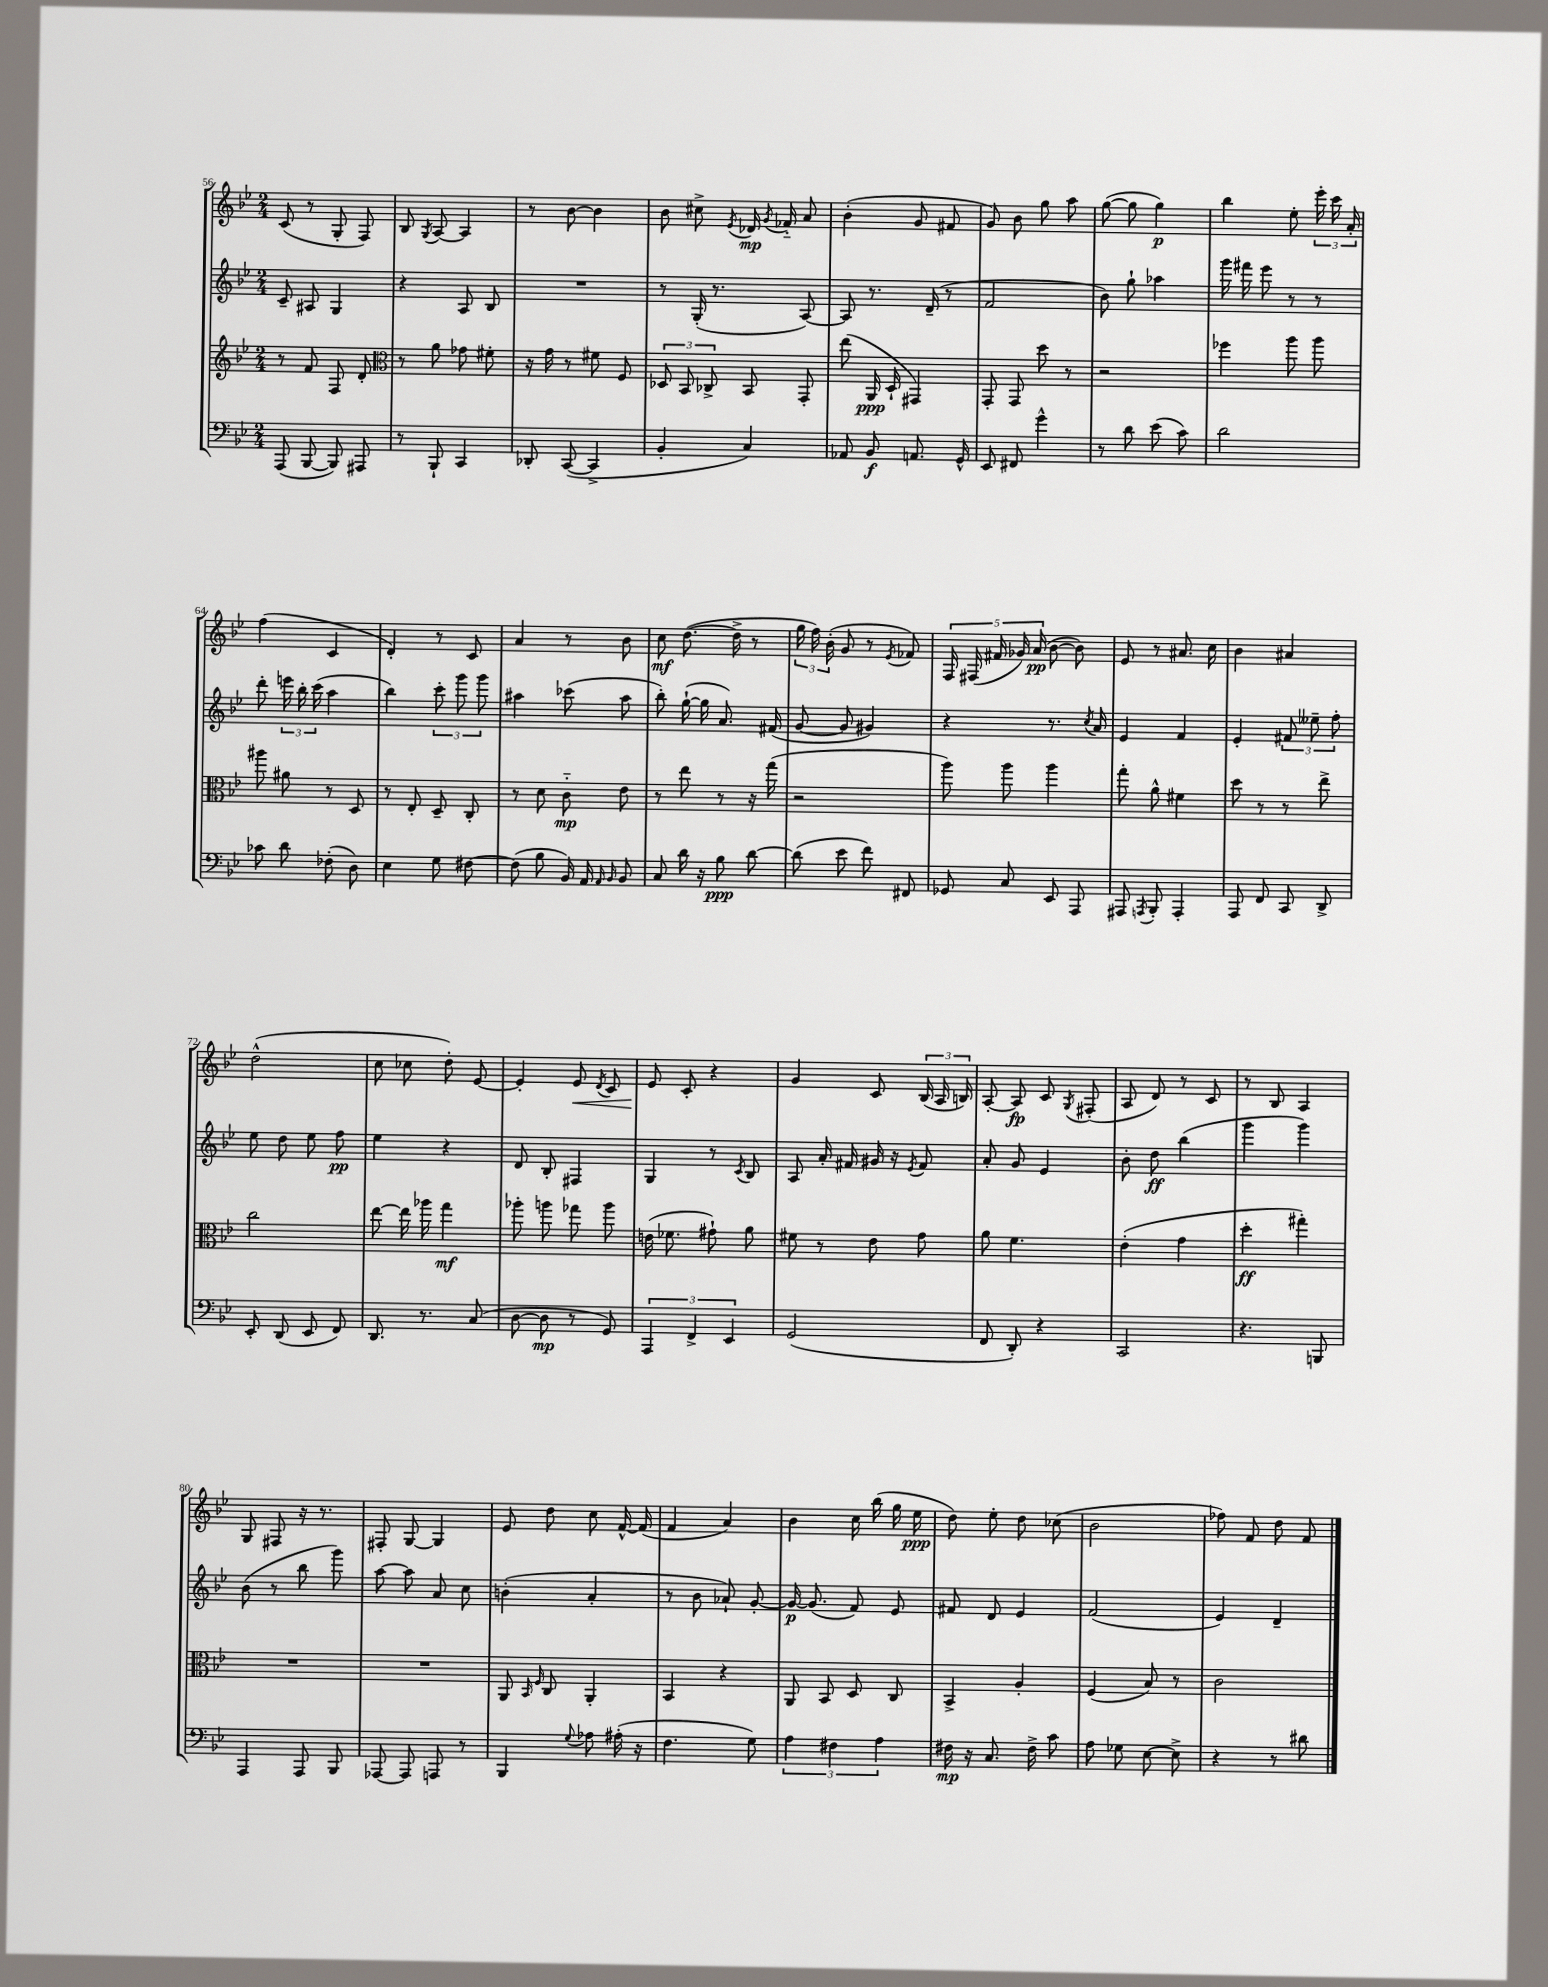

**kern	**kern	**kern	**kern
*staff4	*staff3	*staff2	*staff1
*clefF4	*clefG2	*clefG2	*clefG2
*k[b-e-]	*k[b-e-]	*k[b-e-]	*k[b-e-]
*M2/4	*M2/4	*M2/4	*M2/4
(8AAA	8r	8c~	(8c
[8BBB-	8f	8A#	8r
8BBB-])	8F	4G	8G'
8AAA#	8d'	.	8F)
=	=	=	=
*	*clefC3	*	*
8r	8r	4r	8B-
.	.	.	8qG
8BBB-`	8a	.	[8A
4CC	8g-	8A	4A]
.	8f#'	8B-	.
=	=	=	=
8DD-'	16r	2r	8r
.	16g	.	.
([8CC	8r	.	[8b-
4CC^]	8f#	.	4b-]
.	8F	.	.
=	=	=	=
4BB-'	12D-	8r	8b-
.	12BB-	.	.
.	.	(16G'	8cc#^
.	12C-^	.	.
.	.	8.r	.
.	.	.	8qe-
4C)	8BB-	.	16d-
.	.	.	8qg
.	.	.	16f-'~
.	8GG'	[8A)	8a
=	=	=	=
8AA-	(8ee-	8A]	(4b-'
8BB-	16AA	8.r	.
.	16D`	.	.
8.AA	4GG#)	.	8g
.	.	(16d~	.
.	.	8r	8f#
16GG^^	.	.	.
=	=	=	=
8EE-	8GG'	2f	8g)
8FF#	8GG	.	8b-
4g^^	8dd	.	8gg
.	8r	.	8aa
=	=	=	=
8r	2r	8b-)	([8gg
8d	.	8gg`	8gg]
(8e-	.	4aa-	4gg)
8c)	.	.	.
=	=	=	=
2d	4ff-	16ggg	4bb-
.	.	16fff#	.
.	.	8eee-	.
.	8aa	8r	8ee-'
.	8aa	8r	24eee-'
.	.	.	24ccc
.	.	.	24a'
=	=	=	=
8c-	8aa#	8ddd'	(4ff
8d	8a#	24eee	.
.	.	24bb-'	.
.	.	(24ccc	.
(8F-'	8r	4aa	4c
8D)	8D	.	.
=	=	=	=
4E-	8r	4bb-)	4d')
.	8E-'	.	.
8G	8D~	12ccc'	8r
.	.	12ggg	.
[8F#	8C'	.	8c
.	.	12ggg	.
=	=	=	=
(8F#]	8r	4aa#	4a
8B-	8d	.	.
16BB-)	8c'~	(8ccc-	8r
16AA	.	.	.
16qqAA	.	.	.
16qqBB-	.	.	.
8BB-	8e-	8aa#	8b-
=	=	=	=
8C	8r	8bb-')	8cc
16d	8ee-	([16gg`	([8.dd
16r	.	16gg]	.
8B-	8r	8.a)	.
.	.	.	16dd^]
[8d	16r	.	8r
.	(16gg	(16f#	.
=	=	=	=
(8d]	2r	[8g	24gg
.	.	.	24ff)
.	.	.	(24b-'
8e-	.	8g]	8g
8f)	.	4g#)	8r
.	.	.	8qe-
8FF#	.	.	8f-)
=	=	=	=
8GG-	8aa)	4r	20F
.	.	.	(20F#
.	.	.	20f#
8C	8aa	.	.
.	.	.	20g-)
.	.	.	(20a
8EE-	4aa	8.r	[8b-
8AAA	.	.	8b-])
.	.	8qcc	.
.	.	16a	.
=	=	=	=
8AAA#	8gg'	4e-	8e-
8qAAA	.	.	.
8BBB-'	8a^^	.	8r
4AAA'	4f#	4f	8.a#
.	.	.	16cc
=	=	=	=
8AAA	8dd	4e-'	4b-
8FF	8r	.	.
8CC	8r	12f#	4a#
.	.	12ee--~	.
8DD^	8ee-^	.	.
.	.	12ff'	.
=	=	=	=
8EE-'	2cc	8ee-	(2dd^^
(8DD	.	8dd	.
8EE-	.	8ee-	.
8FF)	.	8ff	.
=	=	=	=
8.DD	[8ee-	4ee-	8cc
.	16ee-]	.	8cc-
8.r	16aa-	.	.
.	4gg	4r	8dd')
(8C	.	.	[8e-
=	=	=	=
[8D	8aa-'	8d	4e-']
8D]	8aa	8B-'	.
8r	8gg-	4F#	8e-
.	.	.	8qd
8GG)	8aa	.	8c
=	=	=	=
6AAA	(16e	4G	8e-
.	8.f-	.	.
.	.	.	8c'
6FF^	.	.	.
.	8g#`)	8r	4r
6EE-	.	.	.
.	.	8qc	.
.	8a	8B-	.
=	=	=	=
(2GG	8f#	8A	4g
.	8r	16a'	.
.	.	16f#	.
.	8e-	16g#	8c
.	.	16r	.
.	.	8qe-	.
.	8g	8f#	(24B-
.	.	.	24A
.	.	.	24B)
=	=	=	=
8FF	8a	8a'	[8A'
8DD')	4.f	8g	8A]
4r	.	4e-	8c
.	.	.	8qG
.	.	.	(8F#'
=	=	=	=
2CC	(4e-'	8b-'	8A
.	.	8dd	8d)
.	4g	(4bb-	8r
.	.	.	8c
=	=	=	=
4.r	4dd'	4ggg	8r
.	.	.	8B-
.	4gg#')	4ggg)	4A
8BBB	.	.	.
=	=	=	=
4AAA	2r	(8b-	8G
.	.	8r	8F#
8AAA	.	8bb-	16r
.	.	.	8.r
8BBB-	.	8ggg)	.
=	=	=	=
[8AAA-	2r	[8aa	8F#'
8AAA-]	.	8aa]	[8G
8AAA	.	8a	4G]
8r	.	8cc	.
=	=	=	=
4BBB-	8AA	(4b'	8e-
.	16qqBB-	.	.
.	16qqF	.	.
.	8C	.	8dd
8qqG	.	.	.
8A-	4AA'	4a'	8cc
(16A#'	.	.	[16f^^
16r	.	.	(16f]
=	=	=	=
4.F	4BB-	8r	4f
.	.	8b-	.
.	4r	8a-`)	4a)
8G)	.	[8g'	.
=	=	=	=
6A	8AA	16g_	4b-
.	.	(8.g]	.
.	8BB-	.	.
6F#	.	.	.
.	8D	8f)	16cc
.	.	.	(16bb-
6A	.	.	.
.	8C	8e-	16gg
.	.	.	16ee-
=	=	=	=
16F#	4BB-^	8f#	8dd)
16r	.	.	.
8.C	.	8d	8ee-'
.	4A'	4e-	8dd
16F#^	.	.	.
8c	.	.	(8cc-
=	=	=	=
8A	(4F	(2f	2b-
8G-	.	.	.
[8E-	8B-)	.	.
8E-^]	8r	.	.
=	=	=	=
4r	2c	4e-)	8ff-)
.	.	.	8f
8r	.	4d~	8dd
8d#	.	.	8f
==	==	==	==
*-	*-	*-	*-
